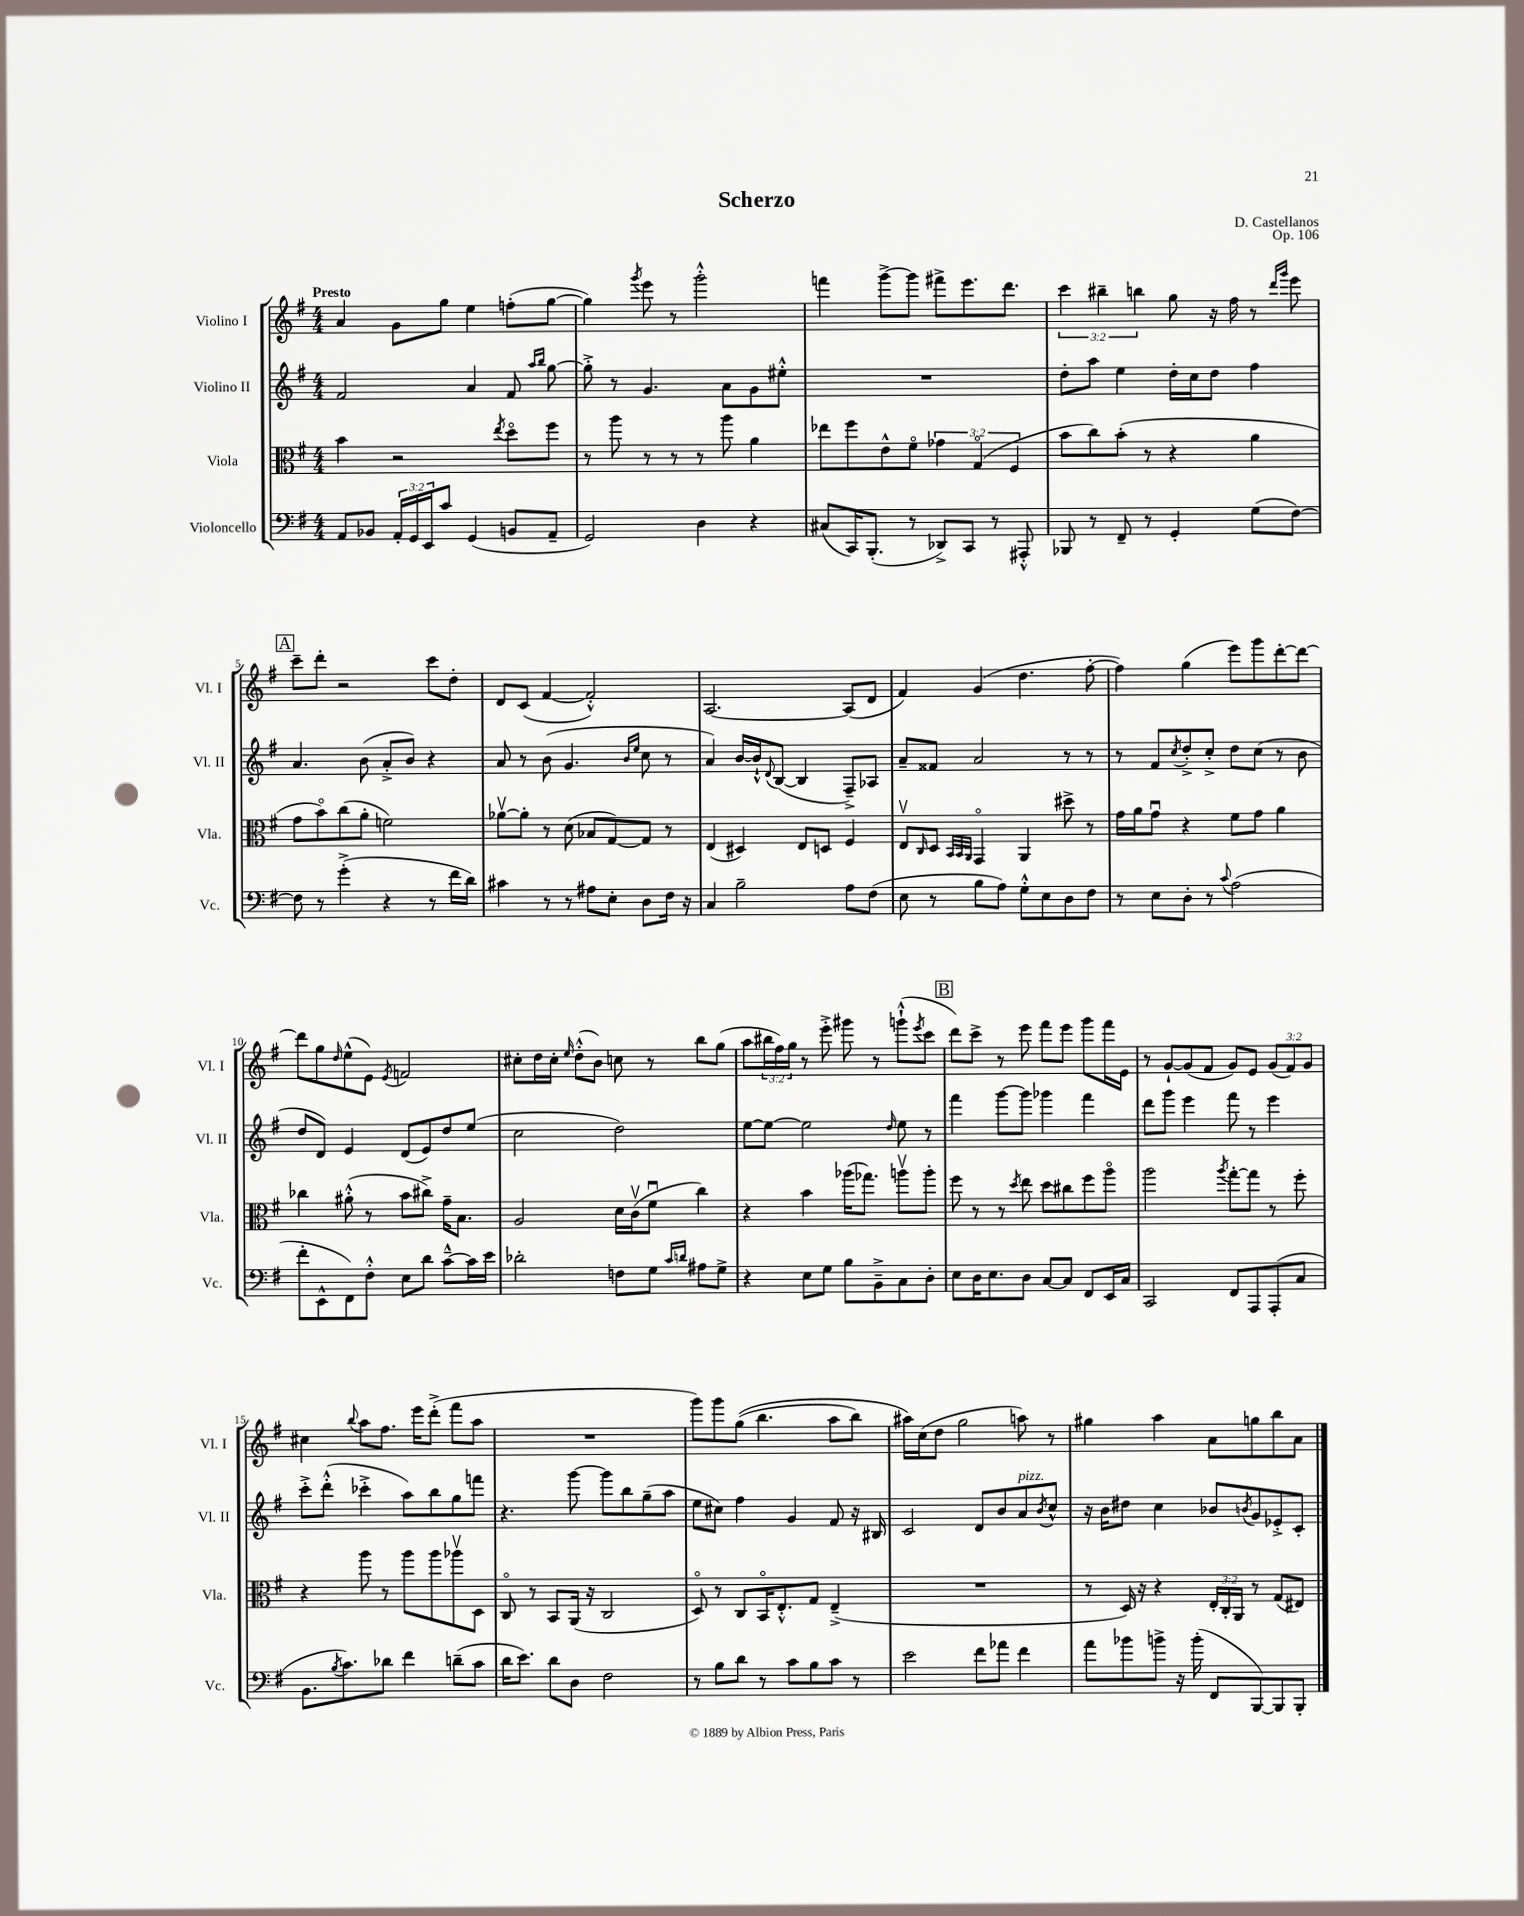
\header { title = "Scherzo" composer = "D. Castellanos" opus = "Op. 106" }
<<
\new StaffGroup <<
\new Staff = "s0" \with { instrumentName = "Violino I" shortInstrumentName = "Vl. I" } {
    \clef treble \key g \major \numericTimeSignature \time 4/4 \override Staff.TupletNumber.text = #tuplet-number::calc-fraction-text \tempo "Presto"
    a'4 g'8 g''8 e''4 f''8-.( g''8~ |
    g''4) \acciaccatura { g'''8 } e'''8 r8 g'''2-.-^ |
    f'''4 g'''8~-> g'''8 fis'''8-> e'''8. d'''8. |
    \tuplet 3/2 { c'''4 bis''4-- b''4 } g''8 r16 fis''16 r8 \grace { d'''16 g'''16 } e'''8 |
    \mark \markup { \box "A" } c'''8-- d'''8-. r2 c'''8 d''8-. |
    d'8 c'8( fis'4~ fis'2-.-^) |
    a2.~ a8( d'8 |
    fis'4) g'4( d''4. fis''8~-. |
    fis''4) g''4( e'''8) g'''8 d'''8~-. d'''8~ |
    d'''8 g''8 \grace { d''16 } e''8-^( e'8) \acciaccatura { e'8 } f'2 |
    cis''8-. d''16 cis''16-. \grace { e''16 } d''8-.-^( b'8) c''8 r8 b''8 g''8( |
    a''8 \tuplet 3/2 { bis''16 fis''16) g''16 } r8 e'''8-.-> gis'''8 r8 g'''8-!-^( \acciaccatura { e'''8 } c'''8 |
    \mark \markup { \box "B" } d'''8) c'''8-> r8 e'''8 fis'''8 e'''8 g'''8 fis'''16 e'16 |
    r8 g'8~-! g'8( fis'8 g'8) e'8 \tuplet 3/2 { g'8( fis'8) g'8 } |
    cis''4 \appoggiatura { b''8 } a''8 fis''8. e'''16 d'''8-.->( fis'''8 a''8 |
    R1 |
    g'''8) g'''8 g''8(\( b''4. a''8 b''8) |
    ais''16\) c''16( d''8 g''2 a''8) r8 |
    gis''4 a''4 a'8 g''8 b''8 a'8 \bar "|." |
}
\new Staff = "s1" \with { instrumentName = "Violino II" shortInstrumentName = "Vl. II" } {
    \clef treble \key g \major \numericTimeSignature \time 4/4
    fis'2 a'4 fis'8 \grace { a''16 b''16 } g''8~ |
    g''8-.-> r8 g'4. a'8 g'8 eis''8-.-^ |
    R1 |
    d''8-. a''8 e''4 d''16-. c''16 d''8 fis''4 |
    \mark \markup { \box "A" } a'4. b'8( a'8-.-> b'8) r4 |
    a'8 r8 b'8( g'4. \grace { b'16 e''16 } c''8 r8 |
    a'4) b'16~ b'16-!-^ \appoggiatura { d'8 } b8~( b4 fis8--->) aes8 |
    a'8-- fisis'8 a'2 r8 r8 |
    r8 fis'8 \acciaccatura { c''8 } d''8-.-> c''8-.-> d''8 c''8( r8 b'8 |
    d''8 d'8) e'4 d'8( e'8) d''8 e''8( |
    c''2 d''2) |
    e''8~ e''8~ e''2 \grace { d''16 } e''8 r8 |
    \mark \markup { \box "B" } fis'''4 g'''8~ g'''8 ges'''4 fis'''4 |
    d'''8 g'''8 e'''4 fis'''8 r8 e'''4 |
    c'''8-.-> d'''8-.-^( ces'''4-.-> a''8) b''8 g''8 f'''8 |
    r4. g'''8~ g'''8 b''8 g''8--( a''8 |
    e''8 cis''8) fis''4 g'4 fis'8 r16 bis16 |
    c'2 d'8 b'8 a'8^\markup { \italic "pizz." } \acciaccatura { b'8 } c''8-^ |
    r16 b'16 dis''8 c''4 bes'8 \acciaccatura { b'8 } g'8 ees'8-.-> c'8-. \bar "|." |
}
\new Staff = "s2" \with { instrumentName = "Viola" shortInstrumentName = "Vla." } {
    \clef alto \key g \major \numericTimeSignature \time 4/4 \override Staff.TupletNumber.text = #tuplet-number::calc-fraction-text
    b'4 r2 \acciaccatura { e''8 } d''8\flageolet fis''8 |
    r8 a''8 r8 r8 r8 a''8 a'4 |
    ees''8 fis''8 e'8-^ fis'8\flageolet \tuplet 3/2 { ges'4 g4\flageolet( fis4 } |
    b'8 c''8) b'8-.( r8 r4 a'4 |
    \mark \markup { \box "A" } g'8 b'8\flageolet) c''8( a'8-. f'2) |
    aes'8~\upbow aes'8-. r8 d'8( bes8 g8~) g8 r8 |
    e4( dis4) e8 d8 fis4 |
    e8\upbow \grace { c16 } d8 \grace { b,32 b,32 a,32 } g,4\flageolet a,4 dis''8-> r8 |
    g'16 a'16 g'8\downbow r4 fis'8 g'8 a'4 |
    ces''4 ais'8-.-^( r8 b'8 cis''8->) g'16-- b8. |
    a2 d'16 c'16\upbow( fis'8\downbow c''4) |
    r4 b'4 aes''16( ges''8.) a''8\upbow a''8-. |
    \mark \markup { \box "B" } fis''8 r8 r8 \acciaccatura { d''8 } e''8 d''8 cis''8 fis''8 a''8\flageolet |
    a''2 \acciaccatura { a''8 } g''8~-. g''8 r8 fis''8-. |
    r4 a''8 r8 a''8 a''8 aes''8\upbow d8 |
    c8\flageolet r8 b,8 a,16( r16 c2 |
    d8\flageolet) r8 c8 b,16\flageolet e8.-.-^ g8 e4--->( |
    R1 |
    r8 d16) r16 r4 \tuplet 3/2 { e16-. c16-. a,16 } r8 g8( eis8) \bar "|." |
}
\new Staff = "s3" \with { instrumentName = "Violoncello" shortInstrumentName = "Vc." } {
    \clef bass \key g \major \numericTimeSignature \time 4/4 \override Staff.TupletNumber.text = #tuplet-number::calc-fraction-text
    a,8 bes,8 \tuplet 3/2 { a,16-. g,16 e,16 } c'8 g,4( b,8 a,8-- |
    g,2) d4 r4 |
    cis8( c,16) b,,8.-.( r8 des,8->) c,8 r8 ais,,8-.-^ |
    bes,,8 r8 fis,8-- r8 g,4-. g8( fis8~) |
    \mark \markup { \box "A" } fis8 r8 g'4-.->( r4 r8 fis'16 d'16) |
    cis'4 r8 r8 ais8 e8-. d8 fis16 r16 |
    c4 b2-- a8 fis8( |
    e8 r8 b8 a8) g8-.-^ e8 d8 fis8 |
    r8 e8 d8-. r8 \appoggiatura { c'8 } a2( |
    fis'8-. e,8-^ fis,8) fis8-.-^ e8 d'8 c'8~---^ c'16 e'16 |
    des'2-. f8 g8 \grace { c'16 d'16 } ais8 g8-> |
    r4 e8 g8 b8 b,8---> c8 d8-. |
    \mark \markup { \box "B" } e8 d16 e8. d8 c8~ c8 fis,8 e,16 c16 |
    c,2 fis,8 a,,8 a,,8-.( c8 |
    b,8. \acciaccatura { b8 } c'8.) des'8 fis'4 d'8--( c'8 |
    d'16 e'8.) d'8 d8 fis2 |
    r8 b8 d'8 r8 c'8 b8 c'8 r8 |
    e'2 fis'8 aes'8 fis'4 |
    a'8 bes'8 b'8-> r16 b'16-.( fis,8 b,,8~) b,,8 b,,8-. \bar "|." |
}
>>
>>
